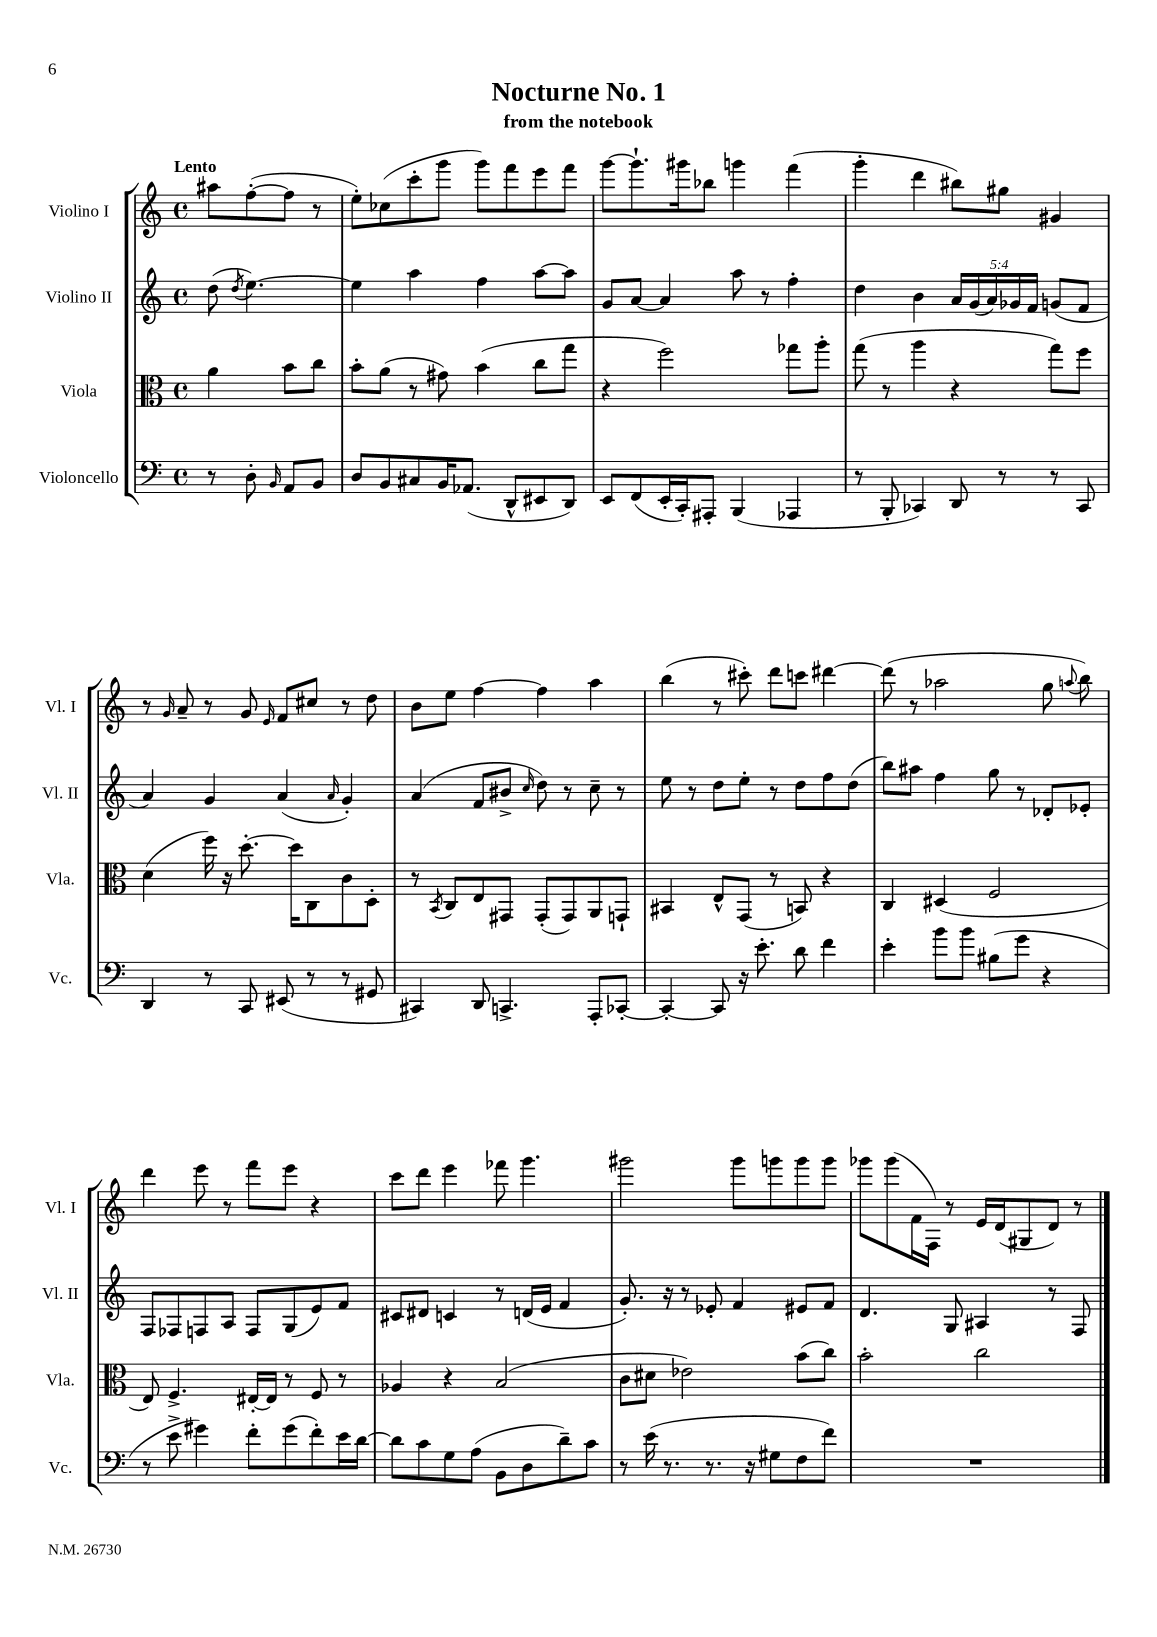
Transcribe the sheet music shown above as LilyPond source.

\header { title = "Nocturne No. 1" subtitle = "from the notebook" }
<<
\new StaffGroup <<
\new Staff = "s0" \with { instrumentName = "Violino I" shortInstrumentName = "Vl. I" } {
    \clef treble \key c \major \defaultTimeSignature \time 4/4 \partial 2 \tempo "Lento"
    \autoBeamOff ais''8[ f''8~-.( f''8] r8 |
    e''8[-.) ces''8( c'''8-. g'''8] g'''8[) f'''8 e'''8 f'''8] |
    g'''8[~ g'''8.-! gis'''16 bes''8] g'''4 f'''4( |
    g'''4-. d'''4 bis''8[) gis''8] gis'4 |
    r8 \grace { g'16 } a'8-- r8 g'8 \grace { e'16 } f'8[ cis''8] r8 d''8 |
    b'8[ e''8] f''4~ f''4 a''4 |
    b''4( r8 cis'''8-.) d'''8[ c'''8] dis'''4~ |
    dis'''8( r8 aes''2 g''8 \appoggiatura { a''8 } b''8) |
    d'''4 e'''8 r8 f'''8[ e'''8] r4 |
    c'''8[ d'''8] e'''4 fes'''8 g'''4. |
    gis'''2 gis'''8[ g'''8 g'''8 g'''8] |
    ges'''8[ ges'''8( f'16 f16]) r8 e'16[ d'16( gis8 d'8]) r8 \bar "|." |
}
\new Staff = "s1" \with { instrumentName = "Violino II" shortInstrumentName = "Vl. II" } {
    \clef treble \key c \major \defaultTimeSignature \time 4/4 \override Staff.TupletNumber.text = #tuplet-number::calc-fraction-text \partial 2
    \autoBeamOff d''8( \acciaccatura { d''8 } e''4.~) |
    e''4 a''4 f''4 a''8[~ a''8] |
    g'8[ a'8]~ a'4 a''8 r8 f''4-. |
    d''4 b'4 \tuplet 5/4 { a'16[ g'16( a'16) ges'16 f'16] } g'8[( f'8] |
    a'4) g'4 a'4( \grace { a'16 } g'4-.) |
    a'4( f'8[ bis'8]-> \grace { c''16 } d''8) r8 c''8-- r8 |
    e''8 r8 d''8[ e''8]-. r8 d''8[ f''8 d''8]( |
    b''8[) ais''8] f''4 g''8 r8 des'8[-. ees'8]-. |
    f8[ fes8 f8 a8] f8[ g8( e'8) f'8] |
    cis'8[ dis'8] c'4 r8 d'16[( e'16] f'4 |
    g'8.-.) r16 r8 ees'8-. f'4 eis'8[ f'8] |
    d'4. g8 ais4 r8 f8 \bar "|." |
}
\new Staff = "s2" \with { instrumentName = "Viola" shortInstrumentName = "Vla." } {
    \clef alto \key c \major \defaultTimeSignature \time 4/4 \partial 2
    \autoBeamOff a'4 b'8[ c''8] |
    b'8[-. a'8]( r8 gis'8) b'4( c''8[ g''8] |
    r4 f''2) ges''8[ a''8]-. |
    g''8( r8 a''4 r4 g''8[) f''8] |
    d'4( f''16) r16 d''8.~-. d''16[ c8 c'8 d8]-. |
    r8 \acciaccatura { b,8 } c8[ e8 gis,8] gis,8[-.( gis,8) a,8 g,8]-! |
    bis,4 e8[-^ g,8]( r8 b,8) r4 |
    c4 dis4( f2 |
    e8) f4.-> eis16[~-. eis16] r8 f8 r8 |
    aes4 r4 b2( |
    c'8[ dis'8] ees'2) b'8[( c''8]) |
    b'2-. c''2 \bar "|." |
}
\new Staff = "s3" \with { instrumentName = "Violoncello" shortInstrumentName = "Vc." } {
    \clef bass \key c \major \defaultTimeSignature \time 4/4 \partial 2
    \autoBeamOff r8 d8-. \grace { b,16 } a,8[ b,8] |
    d8[ b,8 cis8 b,16 aes,8.]( d,8[-^ eis,8 d,8]) |
    e,8[ f,8( e,16-. c,16-.) ais,,8]-. b,,4( aes,,4 |
    r8 b,,8-. ces,4) d,8 r8 r8 ces,8 |
    d,4 r8 c,8 eis,8( r8 r8 gis,8 |
    cis,4) d,8 c,4.-> a,,8[-. ces,8]~-. |
    ces,4~-. ces,8 r16 e'8.-. d'8 f'4 |
    e'4-. b'8[ b'8] bis8[( g'8] r4 |
    r8 e'8-> gis'4) f'8[-. gis'8( f'8-.) e'16 d'16]~ |
    d'8[ c'8 g8 a8]( b,8[ d8 d'8--) c'8] |
    r8 e'16( r8. r8. r16 gis8[ f8 f'8]) |
    R1 \bar "|." |
}
>>
>>
\layout { \context { \Score \remove "Bar_number_engraver" } }
